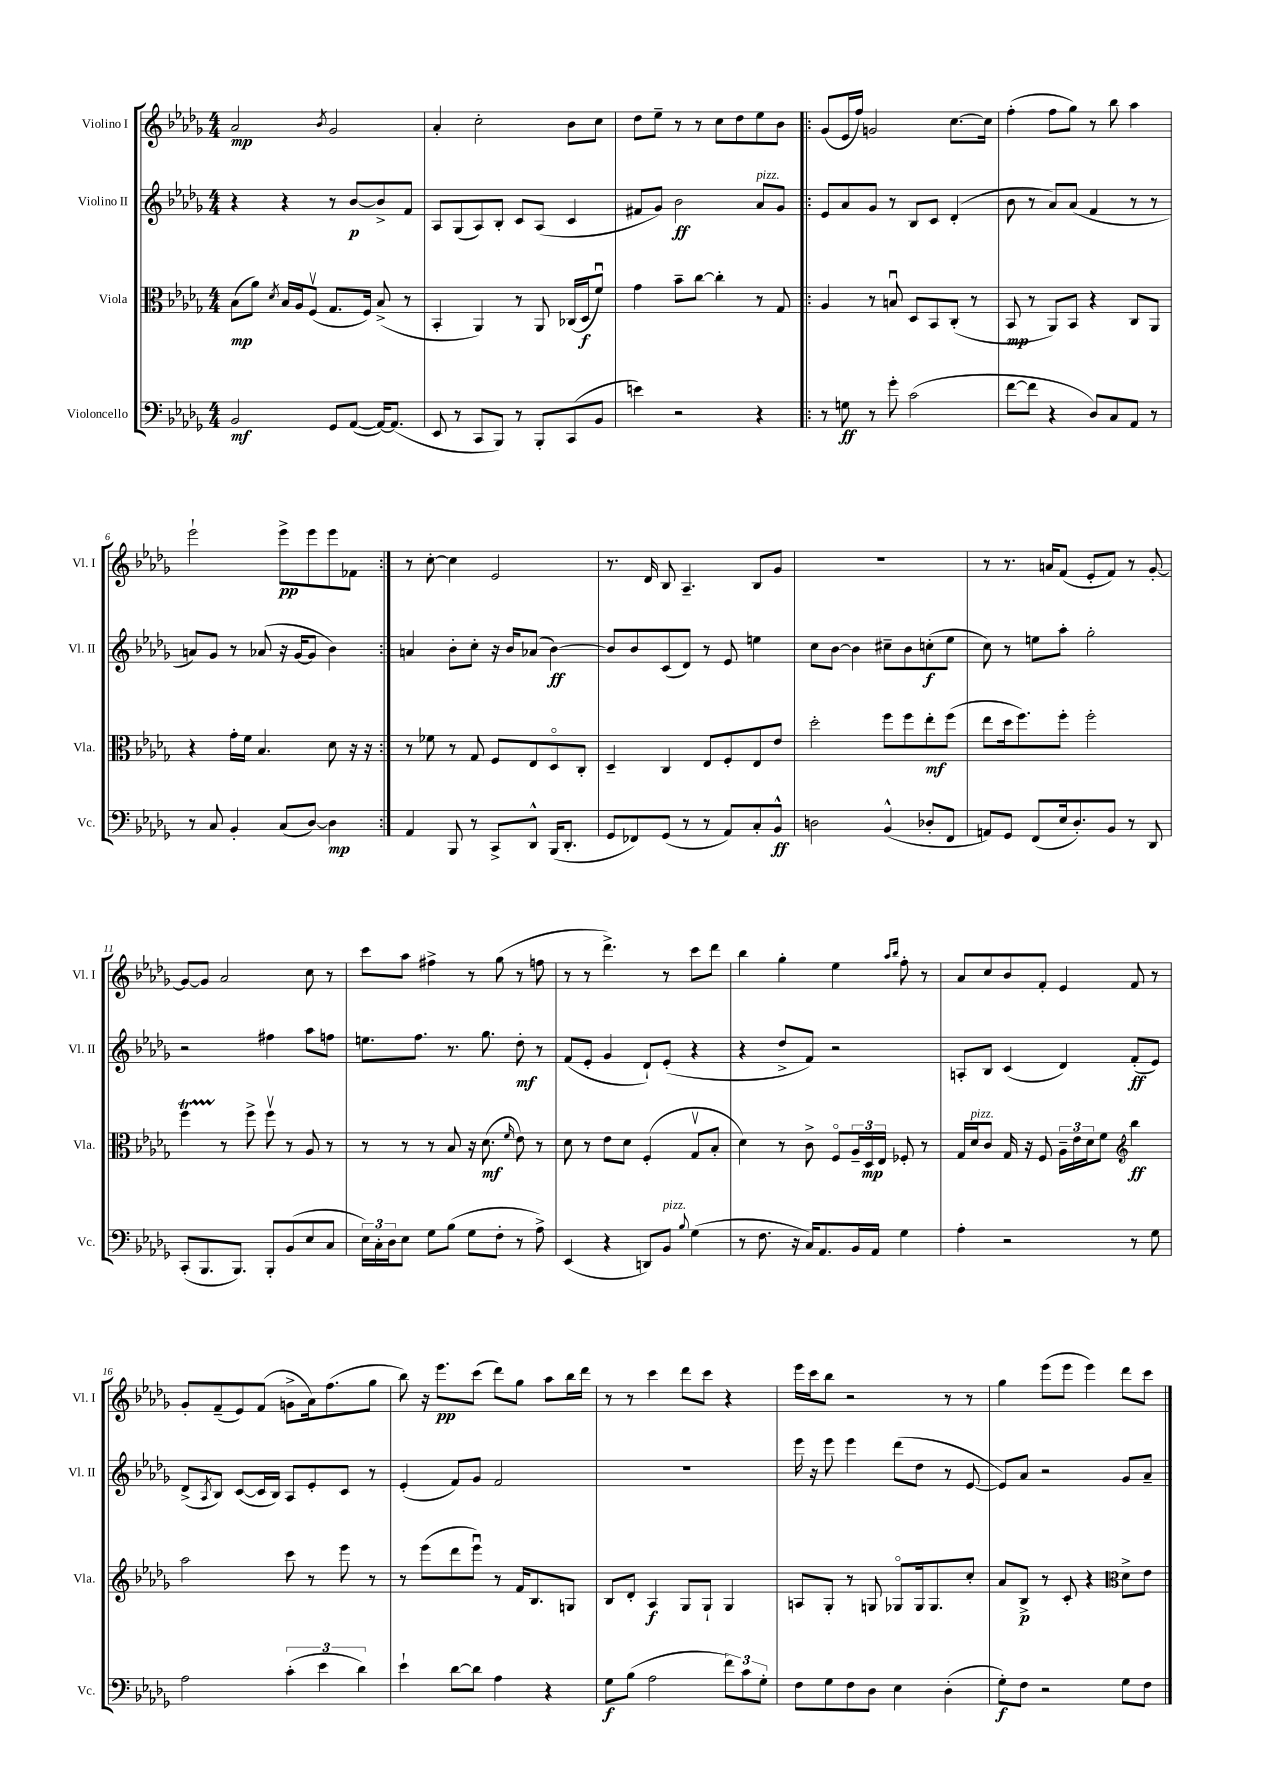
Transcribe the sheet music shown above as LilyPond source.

<<
\new StaffGroup <<
\new Staff = "s0" \with { instrumentName = "Violino I" shortInstrumentName = "Vl. I" } {
    \clef treble \key des \major \numericTimeSignature \time 4/4
    aes'2\mp \acciaccatura { bes'8 } ges'2 |
    aes'4-. c''2-. bes'8 c''8 |
    des''8 ees''8-- r8 r8 c''8 des''8 ees''8 bes'8 |
    \repeat volta 2 { ges'8( ees'16 f''16) g'2 c''8.~ c''16 |
    f''4-.( f''8 ges''8) r8 bes''8 aes''4 |
    ees'''2-! ees'''8->\pp ees'''8 ees'''8 fes'8 | }
    r8 c''8~-. c''4 ees'2 |
    r8. des'16 bes8 aes4.-- bes8 ges'8 |
    R1 |
    r8 r8. a'16 f'8( ees'8-. f'8) r8 ges'8~-. |
    ges'8~ ges'8 aes'2 c''8 r8 |
    c'''8 aes''8 fis''4-> r8 ges''8( r8 f''8 |
    r8 r8 des'''4.->) r8 c'''8 des'''8 |
    bes''4 ges''4-. ees''4 \grace { aes''16 bes''16 } f''8-. r8 |
    aes'8 c''8 bes'8 f'8-. ees'4 f'8 r8 |
    ges'8-. f'8--( ees'8) f'8( g'8-> aes'16) f''8.( ges''8 |
    bes''8) r16 ees'''8.\pp c'''8( des'''8) ges''8 aes''8 bes''16 des'''16 |
    r8 r8 c'''4 des'''8 c'''8 r4 |
    ees'''16 c'''16 bes''8 r2 r8 r8 |
    ges''4 ees'''8( ees'''8 ees'''4) des'''8 c'''8 \bar "|." |
}
\new Staff = "s1" \with { instrumentName = "Violino II" shortInstrumentName = "Vl. II" } {
    \clef treble \key des \major \numericTimeSignature \time 4/4
    r4 r4 r8 bes'8~\p bes'8-> f'8 |
    aes8 ges8( aes8) bes8-. c'8 aes8( c'4 |
    fis'8 ges'8) bes'2\ff aes'8^\markup { \italic "pizz." } ges'8 |
    \repeat volta 2 { ees'8 aes'8 ges'8 r8 bes8 c'8 des'4-.( |
    bes'8 r8 aes'8) aes'8( f'4 r8 r8 |
    a'8) ges'8 r8 aes'8( r16 ges'16~ ges'8 bes'4) | }
    a'4 bes'8-. c''8-. r16 bes'16 aes'8( bes'4~\ff) |
    bes'8 bes'8 c'8( des'8) r8 ees'8 e''4 |
    c''8 bes'8~ bes'4 cis''8-- bes'8 c''8-.\f( ees''8 |
    c''8) r8 e''8 aes''8-. ges''2-. |
    r2 fis''4 aes''8 f''8 |
    e''8. f''8. r8. ges''8. des''8-.\mf r8 |
    f'8( ees'8-. ges'4 des'8-!) ees'8-.( r4 |
    r4 des''8-> f'8) r2 |
    a8-. bes8 c'4( des'4) f'8-.\ff( ees'8) |
    des'8->( \acciaccatura { aes8 } bes8) c'8~( c'16 bes16) aes8 ees'8-. c'8 r8 |
    ees'4-.( f'8) ges'8 f'2 |
    R1 |
    ees'''16 r16 ees'''8 ees'''4 des'''8( des''8 r8 ees'8~ |
    ees'8) aes'8 r2 ges'8 aes'8-- \bar "|." |
}
\new Staff = "s2" \with { instrumentName = "Viola" shortInstrumentName = "Vla." } {
    \clef alto \key des \major \numericTimeSignature \time 4/4
    bes8\mp( aes'8) \acciaccatura { des'8 } bes16 aes16 f8\upbow( ges8. f16) bes8->( r8 |
    bes,4-. aes,4) r8 aes,8 ces16( des16\f f'8\downbow) |
    ges'4 bes'8-- c''8~ c''4-. r8 ges8 |
    \repeat volta 2 { aes4 r8 b8\downbow des8 bes,8 c8-.( r8 |
    bes,8\mp r8 aes,8) bes,8 r4 c8 aes,8 |
    r4 ges'16-. f'16 bes4. des'8 r16 r16 | }
    r8 fes'8 r8 ges8 f8 ees8 des8\flageolet c8-. |
    des4-- c4 ees8 f8-. ees8 ees'8 |
    des''2-. f''8 f''8 ees''8-.\mf f''8( |
    ees''8 des''16 f''8.) f''8-. f''2-. |
    f''4\startTrillSpan r8\stopTrillSpan f''8-> f''8\upbow r8 aes8 r8 |
    r8 r8 r8 bes8 r16 des'8.\mf( \grace { f'16 } ees'8) r8 |
    des'8 r8 ees'8 des'8 f4-.( ges8\upbow bes8-. |
    des'4) r8 c'8-> f8\flageolet \tuplet 3/2 { aes16-- des16\mp ees16 } fes8-. r8 |
    ges16 des'16^\markup { \italic "pizz." } c'8 ges16 r16 f8 \tuplet 3/2 { aes16-- ees'16 des'16 } f'8 \clef treble bes''4\ff |
    aes''2 c'''8 r8 ees'''8 r8 |
    r8 ees'''8( des'''8 ees'''8\downbow) r8 f'16 bes8. g8 |
    bes8 des'8-. aes4\f ges8 ges8-! ges4 |
    a8 ges8-. r8 g8 ges8\flageolet ges16 ges8. c''8-. |
    aes'8 bes8->\p r8 c'8-. r4 \clef alto des'8-> ees'8 \bar "|." |
}
\new Staff = "s3" \with { instrumentName = "Violoncello" shortInstrumentName = "Vc." } {
    \clef bass \key des \major \numericTimeSignature \time 4/4
    bes,2\mf ges,8 aes,8~( aes,16~) aes,8.( |
    ees,8 r8 c,8 bes,,8) r8 bes,,8-. c,8( bes,8 |
    e'4) r2 r4 |
    \repeat volta 2 { r8 g8\ff r8 ges'8-. c'2( |
    f'8~ f'8 r4 des8) c8 aes,8 r8 |
    r8 c8 bes,4-. c8( des8~) des4\mp | }
    aes,4 bes,,8 r8 c,8-> des,8-^ bes,,16( des,8.-. |
    ges,8 fes,8) ges,8( r8 r8 aes,8) c8-. bes,8-^\ff |
    d2 bes,4-^( des8-. f,8 |
    a,8) ges,8 f,8( ees16 des8.-.) bes,8 r8 des,8 |
    c,8-.( bes,,8. bes,,8.) bes,,8-. bes,8( ees8 c8 |
    \tuplet 3/2 { ees16) c16-. des16 } ees8 ges8 bes8( ges8 f8-. r8 aes8->) |
    ees,4( r4 d,8) bes,8^\markup { \italic "pizz." } \appoggiatura { bes8 } ges4( |
    r8 f8. r16 c16) aes,8. bes,16 aes,16 ges4 |
    aes4-. r2 r8 ges8 |
    aes2 \tuplet 3/2 { c'4-.( ees'4 des'4) } |
    ees'4-! des'8~ des'8 aes4 r4 |
    ges8\f bes8( aes2 \tuplet 3/2 { f'8) c'8 ges8-. } |
    f8 ges8 f8 des8 ees4 des4-.( |
    ges8-.\f) f8 r2 ges8 f8 \bar "|." |
}
>>
>>
